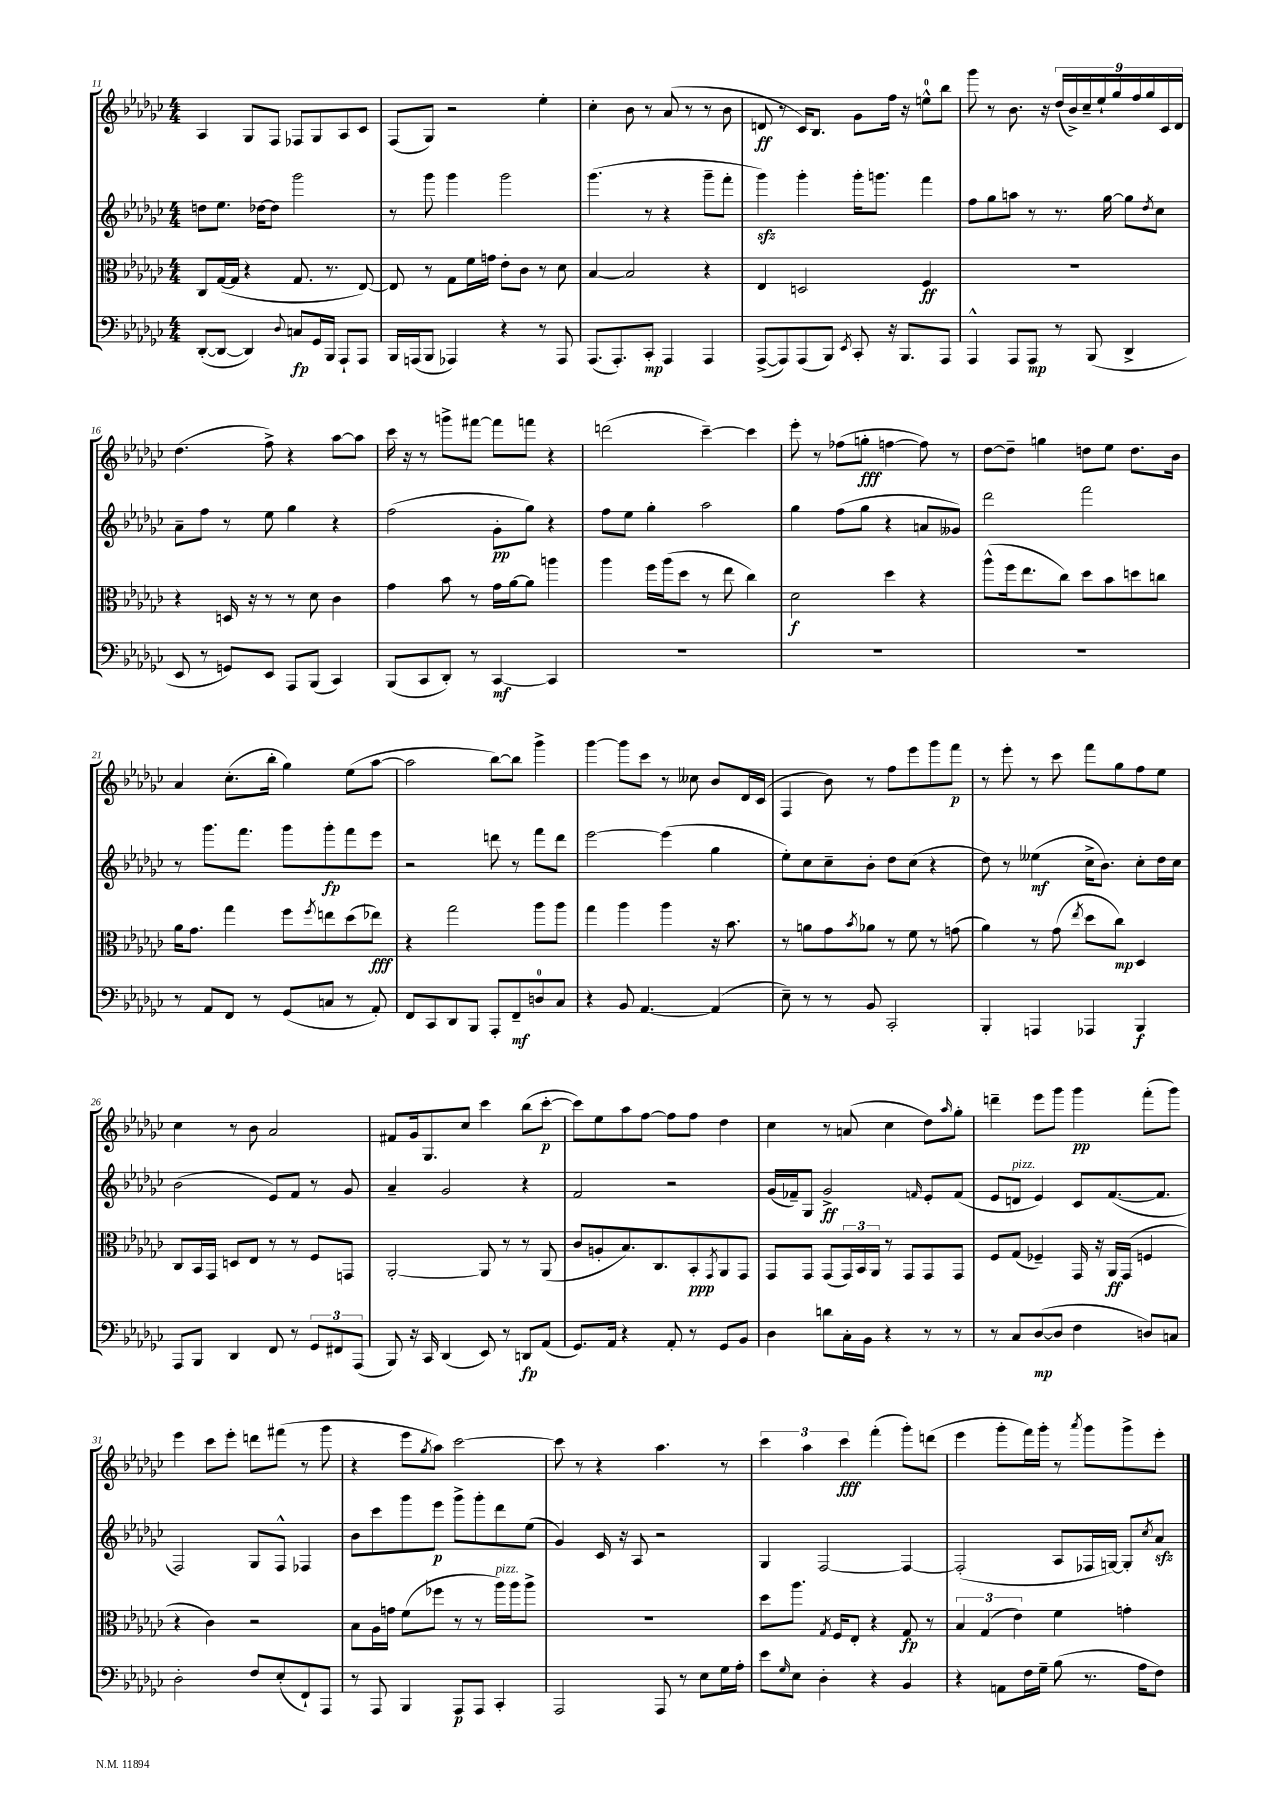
<<
\new StaffGroup <<
\new Staff = "s0" {
    \clef treble \key ges \major \numericTimeSignature \time 4/4
    aes4 ges8 f8 fes8 ges8 aes8 ces'8 |
    f8( ges8) r2 ees''4-. |
    ces''4-. bes'8 r8 aes'8( r8 r8 bes'8 |
    d'8\ff r8 ces'16) bes8. ges'8 f''16 r16 e''8-0-^ bes''8 |
    ges'''8 r8 bes'8. r16 \tuplet 9/8 { des''16( bes'16->) ces''16-- ees''16-! ges''16 f''16 ges''16 ces'16 des'16 } |
    des''4.( f''8->) r4 aes''8~ aes''8 |
    ces'''16 r16 r8 g'''8-> fis'''8~ fis'''8 f'''8 r4 |
    d'''2( ces'''4~--) ces'''4 |
    ees'''8-. r8 fes''8( g''8-.\fff f''4~ f''8) r8 |
    des''8~ des''8-- g''4 d''8 ees''8 d''8. bes'16 |
    aes'4 ces''8.-.( bes''16-. ges''4) ees''8( aes''8~ |
    aes''2 bes''8~) bes''8 ges'''4-> |
    ges'''4~ ges'''8 ces'''8 r8 ceses''8 bes'8 des'16 ces'16( |
    f4 bes'8) r8 f''8 ees'''8 ges'''8 f'''8\p |
    r8 ees'''8-. r8 ces'''8 f'''8 ges''8 f''8 ees''8 |
    ces''4 r8 bes'8 aes'2 |
    fis'8 ges'16 ges8. ces''8 ces'''4 bes''8( ces'''8~-.\p |
    ces'''8) ees''8 aes''8 f''8~ f''8 f''8 des''4 |
    ces''4 r8 a'8( ces''4 des''8) \grace { aes''16 } ges''8-. |
    d'''4-- ees'''8 ges'''8 ges'''4\pp f'''8-.( ges'''8) |
    ees'''4 ces'''8 ees'''8-. d'''8 fis'''8( r8 ges'''8 |
    r4 ees'''8 \acciaccatura { ges''8 } aes''8) ces'''2~ |
    ces'''8 r8 r4 aes''4. r8 |
    \tuplet 3/2 { ces'''4 aes''4 ces'''4\fff } f'''4-.( ges'''8-.) d'''8( |
    ees'''4 ges'''8-. f'''16) ges'''16-. r8 \acciaccatura { aes'''8 } ges'''8 ges'''8-> ees'''8-. \bar "|." |
}
\new Staff = "s1" {
    \clef treble \key ges \major \numericTimeSignature \time 4/4
    d''8 ees''8. des''16~ des''8 ges'''2 |
    r8 ges'''8 ges'''4 ges'''2 |
    ges'''4.( r8 r4 ges'''8-- f'''8-. |
    ges'''4\sfz) ges'''4-. ges'''16-. g'''8. f'''4 |
    f''8 ges''8 a''8 r8 r8. ges''16~ ges''8 \acciaccatura { des''8 } ces''8 |
    aes'8-- f''8 r8 ees''8 ges''4 r4 |
    f''2( ges'8-.\pp ges''8) r4 |
    f''8 ees''8 ges''4-. aes''2 |
    ges''4 f''8( ges''8 r4 a'8 geses'8) |
    des'''2 f'''2 |
    r8 ges'''8. f'''8. ges'''8 ges'''8-.\fp f'''8 ees'''8 |
    r2 d'''8 r8 f'''8 d'''8 |
    ees'''2~ ees'''4( ges''4 |
    ees''8-.) ces''8 ces''8-- bes'8-. des''8 ces''8( r4 |
    des''8) r8 eeses''4\mf( ces''16-> bes'8.) ces''8-. des''16 ces''16 |
    bes'2( ees'8) f'8 r8 ges'8 |
    aes'4-- ges'2 r4 |
    f'2 r2 |
    ges'16( fes'16--) ges8 ges'2->\ff \grace { f'16 } ees'8-. f'8( |
    ees'8 d'8^\markup { \italic "pizz." } ees'4) ces'8 f'8.~( f'8. |
    f2) ges8 f8-^ fes4 |
    bes'8 ces'''8 ges'''8 ees'''8\p ges'''8-> ges'''8-. des'''8 ees''8( |
    ges'4) ces'16 r16 aes8 r2 |
    ges4 f2~ f4~ |
    f2-.( aes8 fes16 g16~) g8-. \acciaccatura { ces''8 } aes'8\sfz \bar "|." |
}
\new Staff = "s2" {
    \clef alto \key ges \major \numericTimeSignature \time 4/4
    ces8 ges16~( ges16 r4 ges8. r8. ees8~) |
    ees8 r8 ges8 f'16 g'16 ees'8-. ces'8 r8 des'8 |
    bes4~ bes2 r4 |
    ees4 d2 f4\ff |
    R1 |
    r4 d16 r16 r8 r8 des'8 ces'4 |
    ges'4 bes'8 r8 ges'16 aes'16~ aes'8 a''4 |
    aes''4 f''16 aes''16( des''8 r8 ees''8 ces''4) |
    des'2\f des''4 r4 |
    aes''8-^( f''16 ees''8. ces''8) des''8 bes'8 d''8 c''8 |
    aes'16 ges'8. ges''4 f''8 \acciaccatura { f''8 } e''8 des''8( ees''8\fff) |
    r4 ges''2 aes''8 aes''8 |
    ges''4 aes''4 aes''4 r16 bes'8. |
    r8 a'8 ges'8 \acciaccatura { bes'8 } aes'8 r8 f'8 r8 g'8( |
    aes'4) r8 ges'8( \acciaccatura { ees''8 } des''8 ces''8\mp) des4 |
    ces8 bes,16 ges,16 d8 ees8 r8 r8 f8 g,8 |
    aes,2~-. aes,8 r8 r8 aes,8( |
    ces'8 a8-. bes8.) ces8. bes,8-.\ppp \acciaccatura { ges,8 } aes,8 ges,8 |
    ges,8 ges,8 ges,8( \tuplet 3/2 { ges,16) bes,16 aes,16 } r8 ges,8 ges,8 ges,8 |
    f8 ges8( fes4--) ges,16 r16 aes,16\ff ges,16( f4 |
    r4 ces'4) r2 |
    bes8 aes16 g'16 f'8( fes''8 r8 r8 aes''16^\markup { \italic "pizz." }) aes''16 aes''8-> |
    R1 |
    des''8 aes''8. \acciaccatura { ges8 } f16 ees8-. r4 ges8\fp r8 |
    \tuplet 3/2 { bes4 ges4( ees'4) } f'4 g'4-. \bar "|." |
}
\new Staff = "s3" {
    \clef bass \key ges \major \numericTimeSignature \time 4/4
    des,8~-.( des,8~ des,4) \appoggiatura { des8 } c8\fp ges,16 bes,,16 aes,,8-! aes,,8 |
    bes,,16 a,,16( bes,,8 aes,,4) r4 r8 aes,,8 |
    aes,,8.( aes,,8.-.) ces,8-.\mp aes,,4 aes,,4 |
    aes,,8~->( aes,,8) aes,,8( bes,,8) \acciaccatura { ees,8 } ces,8-. r16 bes,,8. aes,,8 |
    aes,,4-^ aes,,8 aes,,8\mp r8 bes,,8( des,4-> |
    ees,8 r8 g,8) ees,8 aes,,8 bes,,8( ces,4) |
    bes,,8( ces,8 des,8-.) r8 ces,4~\mf ces,4 |
    R1 |
    R1 |
    R1 |
    r8 aes,8 f,8 r8 ges,8( c8 r8 aes,8-.) |
    f,8 ces,8 des,8 bes,,8 aes,,8-. f,8--\mf d8-0 ces8 |
    r4 bes,8 aes,4.~ aes,4( |
    ees8--) r8 r8 bes,8 ces,2-. |
    bes,,4-. a,,4 aes,,4 bes,,4\f |
    aes,,8 bes,,8 des,4 f,8 r8 \tuplet 3/2 { ges,8 fis,8 aes,,8( } |
    bes,,8) r16 ces,16 des,4( ees,8) r8 d,8\fp aes,8( |
    ges,8.) aes,16 r4 aes,8-. r8 ges,8 bes,8 |
    des4 d'8 ces16-. bes,16 r4 r8 r8 |
    r8 ces8 des8~\mp( des8 f4 d8) c8 |
    des2-. f8 ees8-.( f,8-!) aes,,8 |
    r8 aes,,8 bes,,4 aes,,8\p aes,,8 ces,4-. |
    aes,,2 aes,,8 r8 ees8 ges16 aes16-. |
    ees'8 \grace { ges16 } ees8 des4-. r4 bes,4 |
    r4 a,8 f16 ges16-- bes8( r8. aes16 f8) \bar "|." |
}
>>
>>
\layout { \context { \Score currentBarNumber = #11 } }
